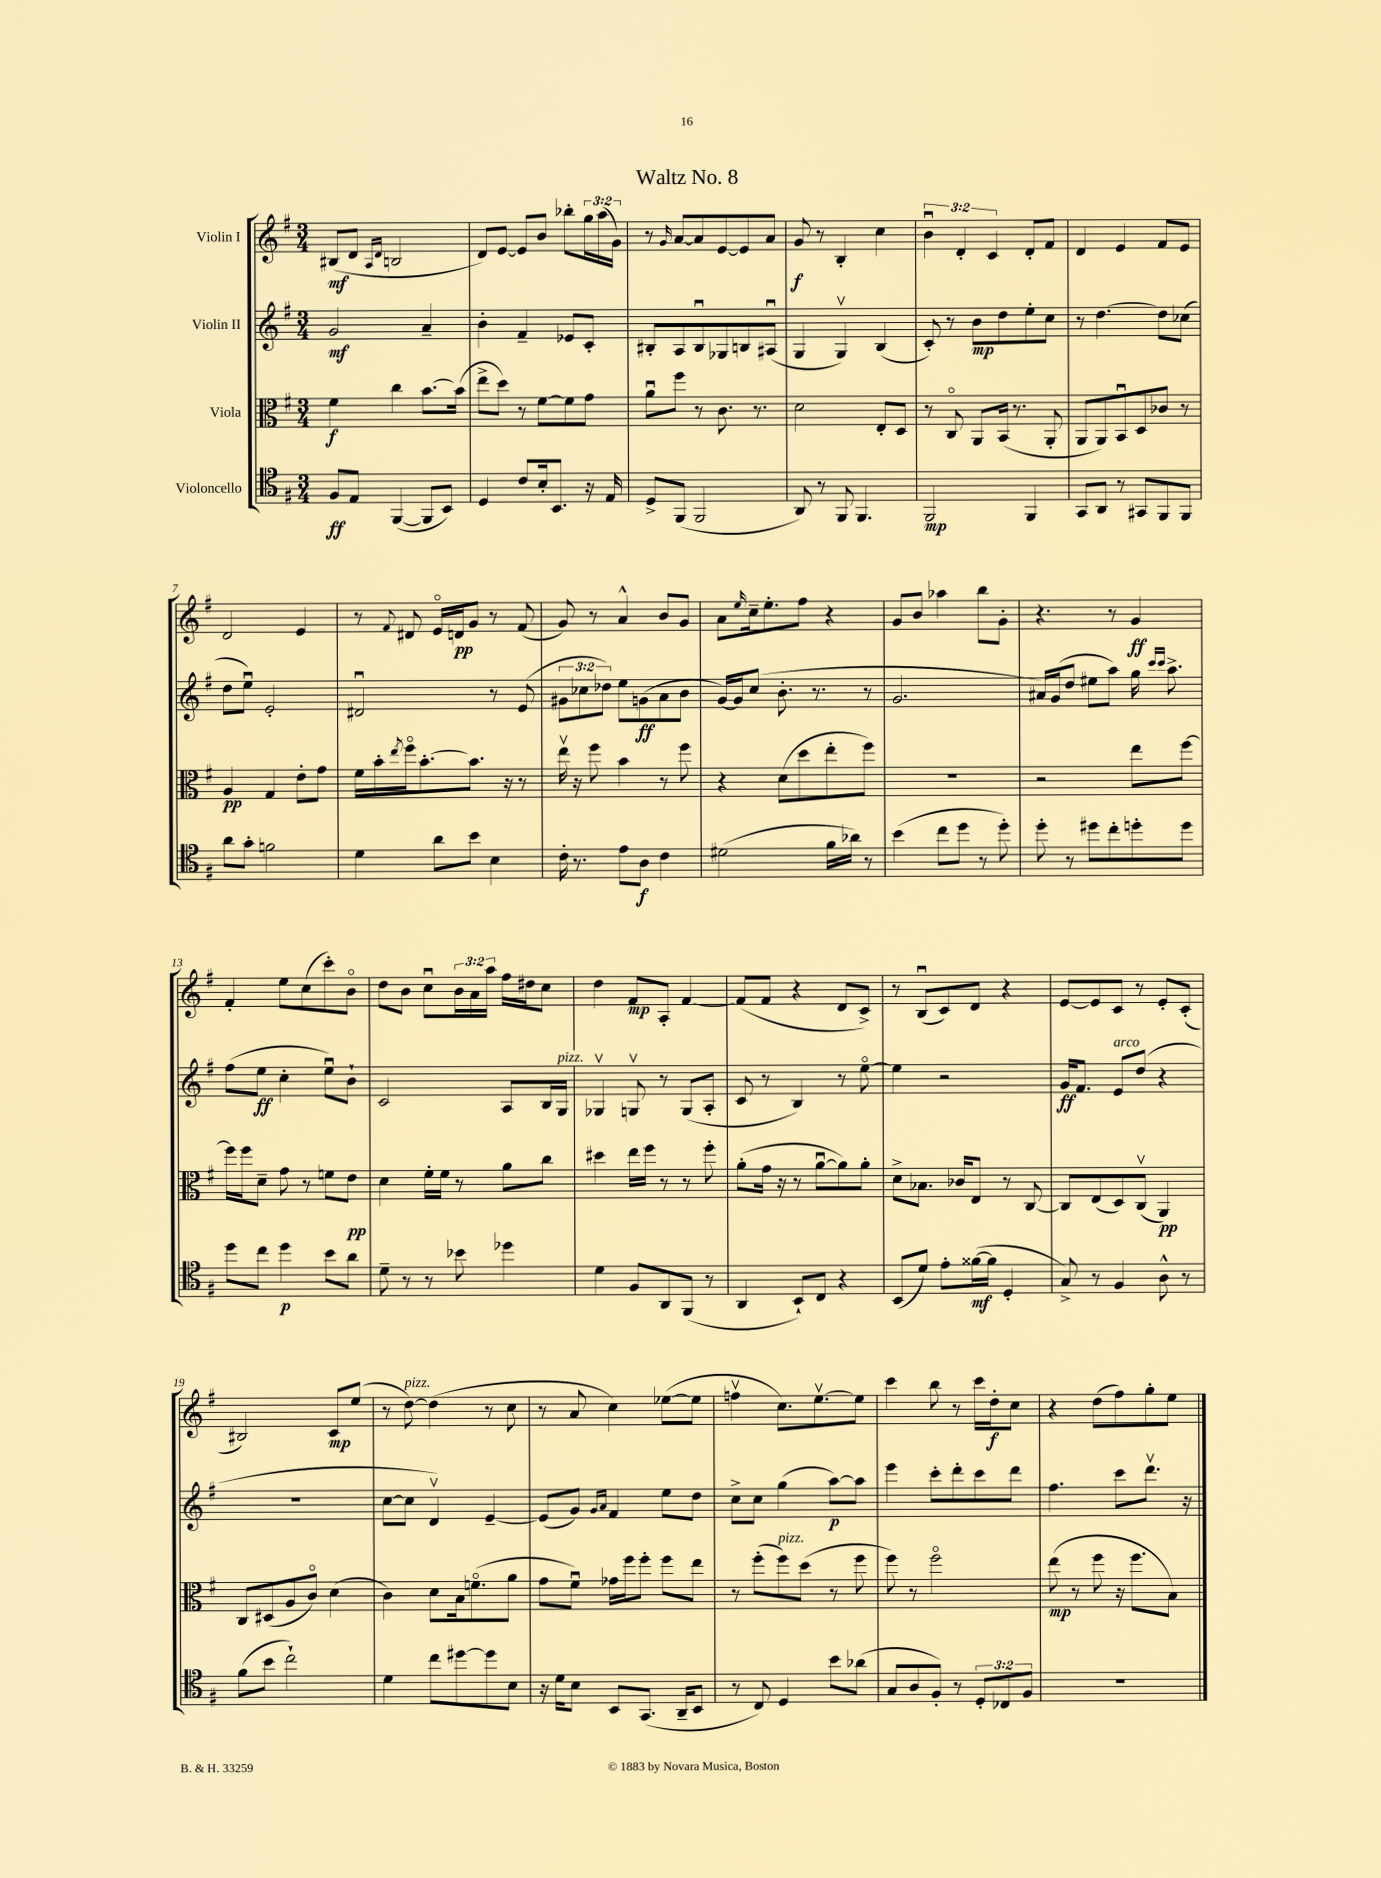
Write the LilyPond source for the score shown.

\header { title = "Waltz No. 8" }
<<
\new StaffGroup <<
\new Staff = "s0" \with { instrumentName = "Violin I" } {
    \clef treble \key g \major \numericTimeSignature \time 3/4 \override Staff.TupletNumber.text = #tuplet-number::calc-fraction-text
    bis8\mf( d'8 \grace { a16 d'16 } b2 |
    d'8) e'8~ e'8 b'8 bes''8-. \tuplet 3/2 { g''16 a''16( g'16) } |
    r8 \grace { g'16 } a'8~ a'8 e'8~ e'8 a'8 |
    g'8\f r8 b4-. c''4 |
    \tuplet 3/2 { b'4\downbow d'4-. c'4 } d'8-. fis'8 |
    d'4 e'4 fis'8 e'8 |
    d'2 e'4 |
    r8 \appoggiatura { fis'8 } dis'8 e'16\flageolet d'16\pp g'8 r8 fis'8( |
    g'8) r8 a'4-^ b'8 g'8 |
    a'8 \grace { e''16 } c''16-- e''8.-. fis''8 r4 |
    g'8 b'8 aes''4 b''8 g'8-. |
    r4. r8 g'4\ff |
    fis'4-. e''8 c''8( c'''8-.) b'8\flageolet |
    d''8 b'8 c''8\downbow \tuplet 3/2 { b'16 a'16 a''16 } fis''16 dis''16 c''8 |
    d''4 fis'8\mp a8-. fis'4~ |
    fis'8( fis'8 r4 d'8 c'8->) |
    r8 b8\downbow( c'8) d'8 r4 |
    e'8~ e'8 c'8 r8 e'8-. c'8-.( |
    bis2) c'8\mp e''8( |
    r8 d''8~^\markup { \italic "pizz." }) d''4( r8 c''8 |
    r8 a'8 c''4) ees''8~( ees''8 |
    f''4\upbow c''8.) e''8.~\upbow e''8 |
    c'''4 b''8 r8 c'''16 d''16-.\f c''8 |
    r4 d''8( fis''8) g''8-. e''8 \bar "|." |
}
\new Staff = "s1" \with { instrumentName = "Violin II" } {
    \clef treble \key g \major \numericTimeSignature \time 3/4 \override Staff.TupletNumber.text = #tuplet-number::calc-fraction-text
    g'2\mf a'4-- |
    b'4-. fis'4-- ees'8 c'8-. |
    bis8-. a8 bis8\downbow ges8 b8 ais8\downbow( |
    g4 g4\upbow) b4( |
    c'8-.) r8 b'8\mp d''8 e''8-. c''8 |
    r8 d''4.~ d''8 ces''8( |
    d''8 e''8\downbow) e'2-. |
    dis'2\downbow r8 e'8( |
    \tuplet 3/2 { gis'8 ces''8 des''8) } e''8 g'8\ff( a'8 b'8 |
    g'16~) g'16 c''8( b'8.-. r8. r8 |
    g'2. |
    ais'16) g'16( d''8 eis''8 a''8) g''16 \grace { c'''16 c'''16 } a''8.-> |
    fis''8( e''8\ff c''4-. e''8\downbow) b'8-! |
    c'2 a8 b16 g16^\markup { \italic "pizz." } |
    ges4\upbow g8\upbow r8 g8( a8-. |
    c'8 r8 b4) r8 e''8~\flageolet |
    e''4 r2 |
    g'16\ff fis'8. e'8^\markup { \italic "arco" } d''8( r4 |
    R2. |
    c''8~ c''8 d'4\upbow) e'4~-- |
    e'8( g'8) \grace { g'16 a'16 } fis'4 e''8 d''8 |
    c''8-> c''8 g''4( a''8~\p) a''8 |
    e'''4 c'''8-. d'''8-. c'''8 d'''8 |
    fis''4. c'''8 d'''8.\upbow r16 \bar "|." |
}
\new Staff = "s2" \with { instrumentName = "Viola" } {
    \clef alto \key g \major \numericTimeSignature \time 3/4
    fis'4\f c''4 b'8.~ b'16( |
    e''8-> d''8) r8 fis'8~ fis'8 g'8 |
    a'8\downbow fis''8 r8 c'8. r8. |
    d'2 e8-. d8 |
    r8 c8\flageolet a,8 b,16( r8. a,8-. |
    a,8 a,8) b,8\downbow d8 ces'8 r8 |
    a4\pp g4 e'8-. g'8 |
    fis'16 b'16-. \acciaccatura { e''8 } fis''16\flageolet b'8.~-. b'8. r16 r8 |
    e''16\upbow r16 fis''8 b'4 r8 fis''8 |
    r4 d'8( d''8 e''8-. fis''8) |
    R2. |
    r2 e''8 fis''8~ |
    fis''16 fis''16 d'8-- g'8 r8 f'8 e'8\pp |
    d'4 fis'16-. fis'16 r8 a'8 c''8 |
    dis''4 e''16 fis''16 r8 r8 fis''8-. |
    a'8-.( g'16 r16 r8 a'8~\downbow a'8) a'8-. |
    d'8-> bes8. ces'16 e8 r8 c8~ |
    c8 e8( d8) c8\upbow( a,4\pp) |
    c8 dis8( a8 c'8\flageolet) d'4( |
    c'4) d'8 b16 f'8.\flageolet( a'8 |
    g'8 fis'8\downbow) ges'16 fis''16 fis''8-. fis''8 e''8 |
    r8 fis''8-.( fis''8^\markup { \italic "pizz." }) d''8( r8 fis''8 |
    fis''8) r8 fis''2\flageolet |
    e''8\mp( r8 fis''8 r16 fis''8. b8) \bar "|." |
}
\new Staff = "s3" \with { instrumentName = "Violoncello" } {
    \clef tenor \key g \major \numericTimeSignature \time 3/4 \override Staff.TupletNumber.text = #tuplet-number::calc-fraction-text
    fis8\ff e8 fis,4~( fis,8 b,8) |
    d4 c'8 b16-. b,8. r16 e16 |
    d8-> fis,8( fis,2 |
    a,8) r8 fis,8 fis,4. |
    fis,2\mp fis,4 |
    g,8 a,8 r8 gis,8 fis,8 fis,8 |
    a'8 g'8-. f'2 |
    d'4 a'8 b'8 b4 |
    c'16-. r8. e'8 a8\f c'4 |
    dis'2( fis'16 aes'16) r8 |
    b'4( c''8 d''8 r8 d''8-.) |
    d''8-. r8 dis''8 c''8-. d''8-. d''8 |
    d''8 c''8 d''4\p b'8 a'8 |
    d'8-- r8 r8 bes'8 des''4 |
    d'4 fis8 a,8 fis,8( r8 |
    a,4 b,8-!) c8 r4 |
    b,8( d'8) e'8-. fisis'16~\mf( fisis'16 d4-. |
    g8->) r8 fis4 a8-^ r8 |
    fis'8( b'8 c''2-!) |
    d'4 c''8 dis''8~ dis''8 b8 |
    r16 d'16 b8 b,8 g,8.( a,16-- b,8 |
    r8 c8) d4 b'8 aes'8( |
    g8 a8 fis8-.) r8 \tuplet 3/2 { d8-. ces8 fis8 } |
    R2. \bar "|." |
}
>>
>>
